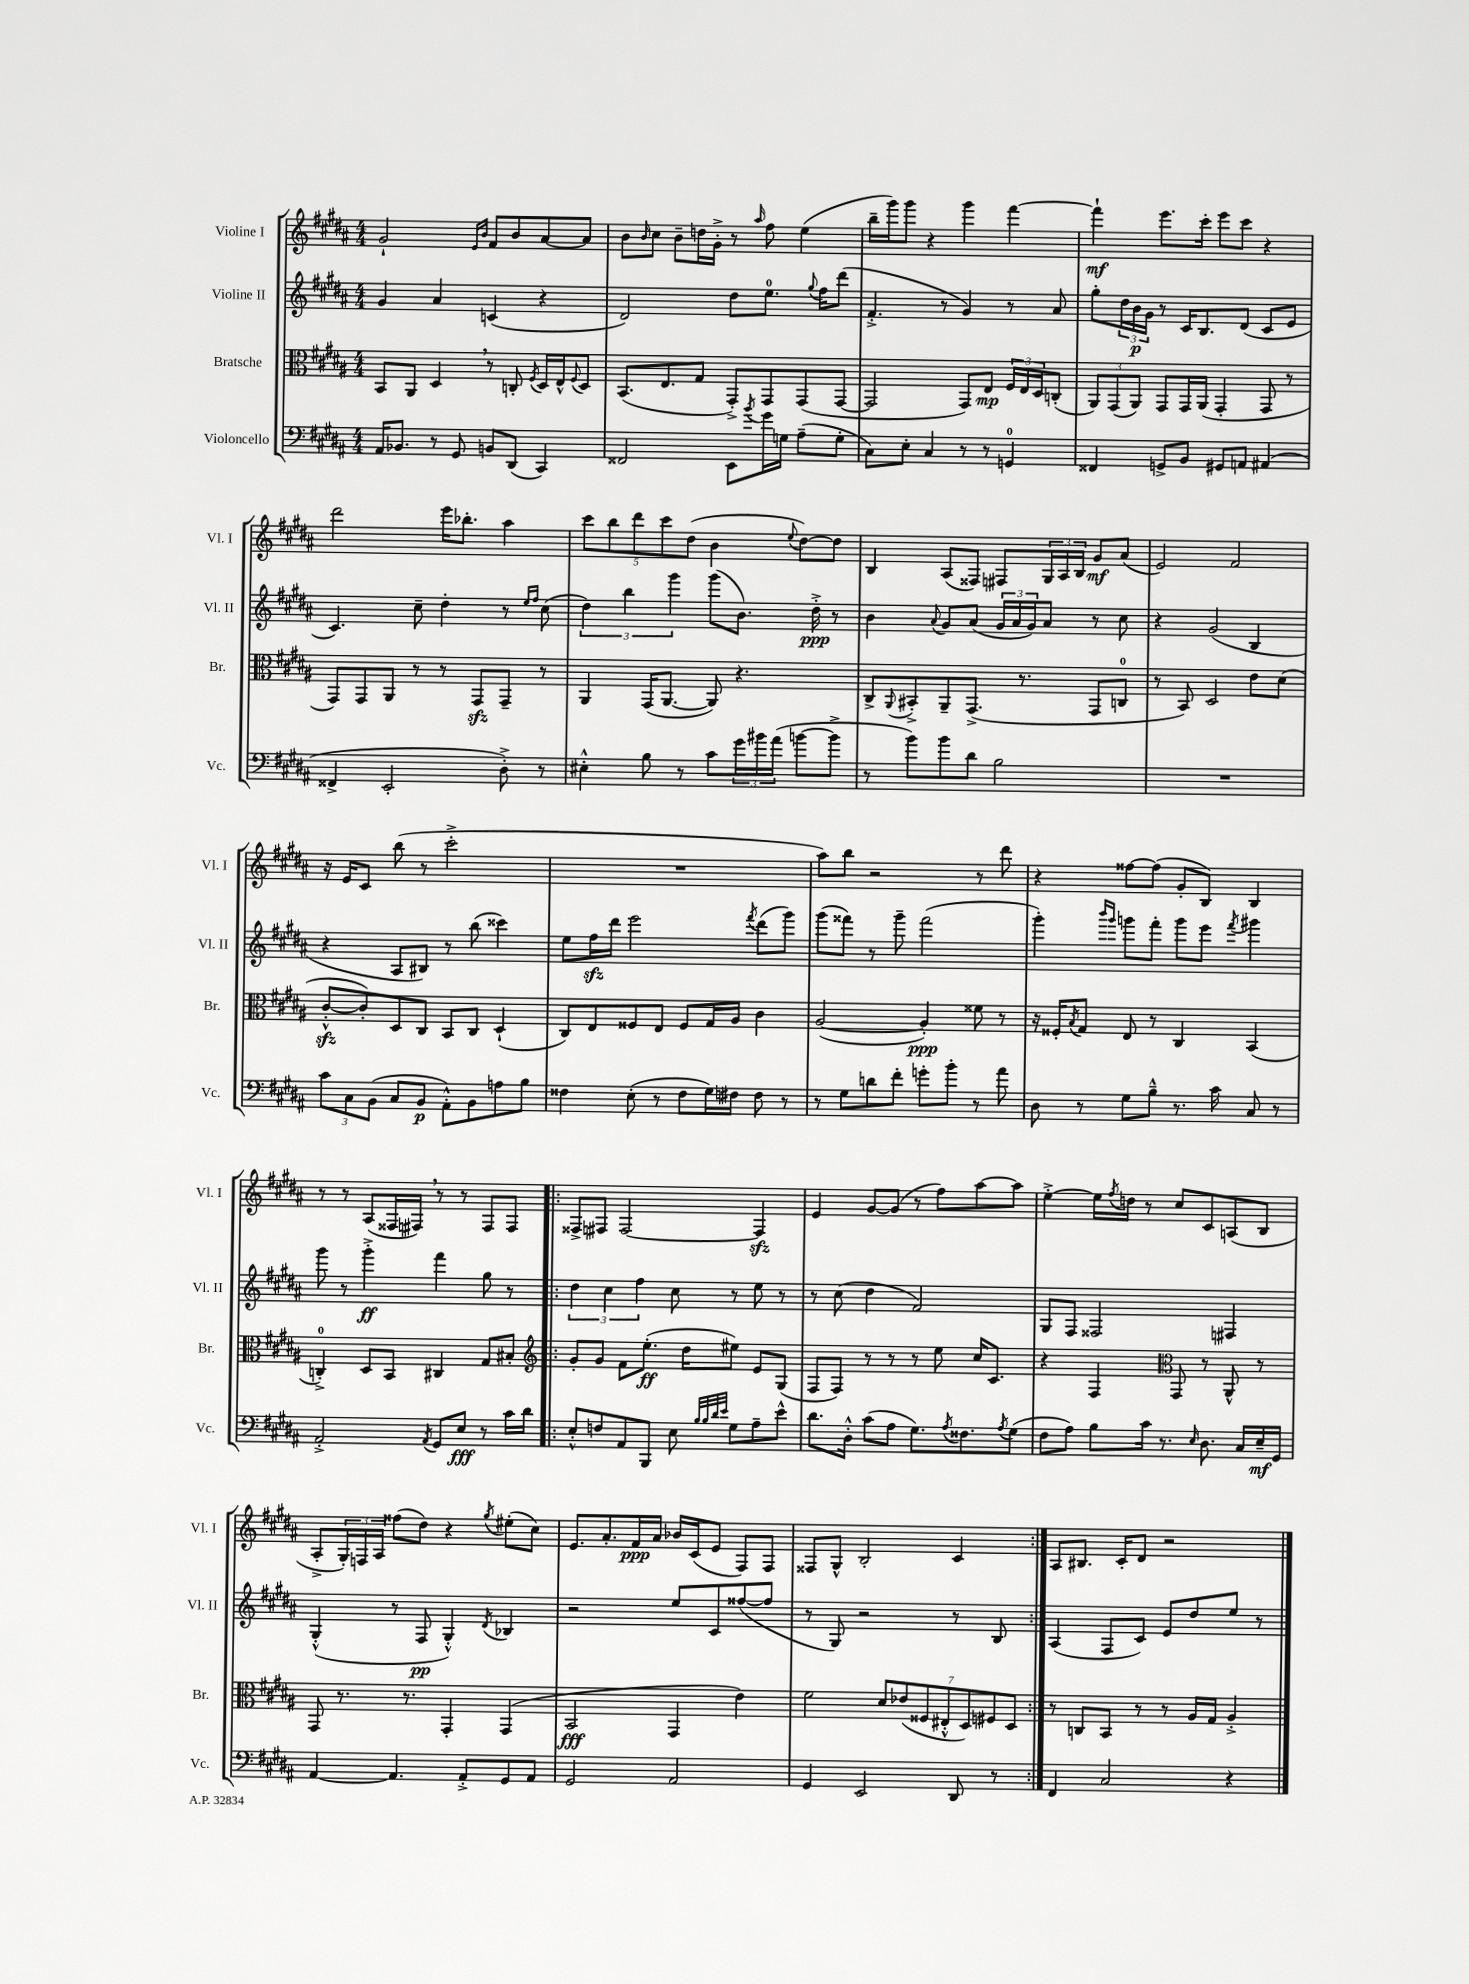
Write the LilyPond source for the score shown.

<<
\new StaffGroup <<
\new Staff = "s0" \with { instrumentName = "Violine I" shortInstrumentName = "Vl. I" } {
    \clef treble \key b \major \numericTimeSignature \time 4/4
    gis'2-! \grace { e'16 b'16 } fis'8 b'8 ais'8~ ais'8 |
    b'8 \grace { b'16 } cis''8 b'8-- d''16 gis'16-.-> r8 \grace { ais''16 } fis''8 e''4( |
    b''16-- gis'''16) gis'''8 r4 gis'''4 fis'''4~ |
    fis'''4-!\mf e'''8. cis'''16-. e'''8 cis'''8 r4 |
    dis'''2 e'''16 bes''8.-. ais''4 |
    \tuplet 5/4 { cis'''8 b''8 dis'''8 cis'''8 dis''8( } b'4 \appoggiatura { e''8 } dis''8~) dis''8 |
    b4 ais8( fisis8) fis8 \tuplet 3/2 { gis16 ais16 b16 } gis'8\mf ais'8( |
    e'2) fis'2 |
    r16 e'16 cis'8 b''8( r8 cis'''2-.-> |
    R1 |
    ais''8) b''8 r2 r8 dis'''8 |
    r4 fisis''8~ fisis''8( gis'8-. b8) b4 |
    r8 r8 ais8( fisis16 fis16) \breathe r8 r8 fis8 fis8 |
    \repeat volta 2 { fisis8-> fis8 fis2~ fis4\sfz |
    e'4 gis'8~ gis'8( r8 fis''8) ais''8~ ais''8 |
    e''4~-.-> e''16 \acciaccatura { fis''8 } d''16 r8 cis''8 cis'8 a8( b8 |
    ais8-.-> \tuplet 3/2 { gis16-.) f16 ais16 } fisis''8( dis''8) r4 \acciaccatura { gis''8 } eis''8-.( cis''8) |
    e'8. ais'8.-. fis'16\ppp ais'16 bes'16 cis'16( e'8 fis8) fis8 |
    fisis8 gis8-^ b2-. cis'4 | }
    ais8 bis8. cis'16-. dis'8 r2 \bar "|." |
}
\new Staff = "s1" \with { instrumentName = "Violine II" shortInstrumentName = "Vl. II" } {
    \clef treble \key b \major \numericTimeSignature \time 4/4
    gis'4 ais'4 c'4( r4 |
    dis'2) dis''8 e''8.-0 \appoggiatura { gis''8 } fis''16 dis'''8( |
    fis'4.-.-> r8 gis'4) r8 ais'8 |
    gis''8-. \tuplet 3/2 { dis''16 b'16\p gis'16 } r8 cis'16 b8. dis'8( cis'8 e'8 |
    cis'4.) cis''8-- dis''4-. r8 \grace { e''16 fis''16 } cis''8( |
    \tuplet 3/2 { dis''4) b''4 gis'''4 } gis'''8( b'8.) dis''16-.->\ppp r8 |
    b'4 \appoggiatura { ais'8 } gis'8 ais'8( \tuplet 3/2 { gis'16 ais'16 gis'16) } ais'8 r8 cis''8 |
    r4 gis'2( b4 |
    r4 ais8 bis8) r8 b''8( cisis'''4) |
    e''8 fis''16\sfz dis'''16 e'''2 \acciaccatura { fis'''8 } dis'''8( gis'''8) |
    gis'''8( fisis'''8) r8 gis'''8-- fisis'''2( |
    gis'''4-.) \grace { b'''16 gis'''16 } g'''8 fis'''8-. g'''8 e'''8 \acciaccatura { fis'''8 } gis'''4 |
    gis'''8 r8 gis'''4-.->\ff fis'''4 gis''8 r8 |
    \repeat volta 2 { \tuplet 3/2 { dis''4 cis''4 fis''4 } cis''8 r8 e''8 r8 |
    r8 cis''8( dis''4 fis'2) |
    gis8 fis8 fisis2 fis4 |
    gis4-.-^( r8 fis8\pp gis4-.-^) \acciaccatura { dis'8 } bes4 |
    r2 e''8 cis'8 fisis''8~( fisis''8 |
    r8 gis8) r2 r8 b8 | }
    ais4( fis8 cis'8) e'8 dis''8 e''8 r8 \bar "|." |
}
\new Staff = "s2" \with { instrumentName = "Bratsche" shortInstrumentName = "Br." } {
    \clef alto \key b \major \numericTimeSignature \time 4/4
    b,8 ais,8 dis4 \breathe r8 c8-. \acciaccatura { fis8 } dis16 e16-^ \appoggiatura { fis8 } dis8 |
    b,8.( e8. gis8 gis,8-.->) gis,8 gis,8( gis,8~ |
    gis,2 gis,8) e8\mp \tuplet 3/2 { fis16 e16 dis16 } c8-.( |
    \tuplet 3/2 { ais,8) gis,8( ais,8) } gis,8 gis,16 ais,16( gis,4-. gis,8 r8 |
    gis,8) gis,8 ais,8 r8 r8 gis,8\sfz gis,8-- r8 |
    ais,4 gis,16( ais,8.~ ais,8) r4. |
    cis8-> \appoggiatura { ais,8 } bis,8-.-> ais,8-- gis,8.->( r8. gis,8 c8-0 |
    r8 b,8) dis2 e'8 dis'8( |
    cis'8~-.-^\sfz cis'8-.) dis8 cis8 b,8 cis8 dis4-!( |
    cis8) e8 fisis8 e8 fisis8 gis16 ais16 cis'4 |
    ais2~( ais4-.\ppp) fisis'8 r8 |
    r16 fisis16-. \acciaccatura { b8 } gis8 e8 r8 cis4 b,4( |
    c4-0-.->) dis8 b,8 cis4 gis8 bis8-. |
    \repeat volta 2 { \clef treble gis'8-. gis'8 fis'8 e''8.-.\ff( dis''16 eis''8) e'8 gis8( |
    fis8 fis8) r8 r8 r8 e''8 cis''16 cis'8. |
    r4 fis4 \clef alto gis,8 r8 ais,8-^ r8 |
    gis,8 r8. r8. gis,4-. gis,4( |
    b,2\fff gis,4 e'4) |
    fis'2 \tuplet 7/4 { dis'8 ees'8( fisis8 eis8-.-^ dis8) fis8 dis8 } | }
    r8 c8 b,8 r8 r8 ais16 gis16 ais4-.-> \bar "|." |
}
\new Staff = "s3" \with { instrumentName = "Violoncello" shortInstrumentName = "Vc." } {
    \clef bass \key b \major \numericTimeSignature \time 4/4
    ais,16 bes,8. r8 gis,8 b,8 dis,8( cis,4) |
    fisis,2 e,8 \acciaccatura { b'8 } gis'16 g16 ais8--( g8-. |
    cis8) e8-. cis4 r8 r8 g,4-0 |
    fisis,4 g,8-> b,8 gis,8 a,8 ais,4( |
    fisis,4-> e,2-. dis8-.->) r8 |
    eis4-.-^ b8 r8 cis'8 \tuplet 3/2 { gis'16 bis'16 ais'16( } b'8~ b'8-> |
    r8 b'8) b'8 dis'8 b2 |
    R1 |
    \tuplet 3/2 { cis'8 cis8 b,8( } cis8 b,8\p ais,8-.-^) b,8 a8 b8 |
    fisis4 e8-.( r8 fisis8 gis16) fis16 fis8 r8 |
    r8 gis8 d'8 fis'8-. g'8-. b'8-. r8 ais'8 |
    dis8 r8 gis8 b8---^ r8. cis'16 cis8 r8 |
    ais,2-.-> \acciaccatura { ais,8 } gis,8 e8\fff r8 cis'16 dis'16 |
    \repeat volta 2 { e8-.-^ f8 ais,8 b,,8 e8 \grace { b32 b32 dis'32 e'32 } gis8 ais8-- e'8-^ |
    dis'8. dis16-.-^ cis'8( ais8 gis8.) \acciaccatura { ais8 } fisis8. \acciaccatura { ais8 } gis8( |
    fis8 ais8) b8 cis'16 r8. \grace { e16 } dis8. cis16 e16--\mf gis,16 |
    ais,4~ ais,4. ais,8-.-> gis,8 ais,8 |
    gis,2 ais,2 |
    gis,4 e,2 dis,8 r8 | }
    fis,4 cis2 r4 \bar "|." |
}
>>
>>
\layout { \context { \Score \remove "Bar_number_engraver" } }
